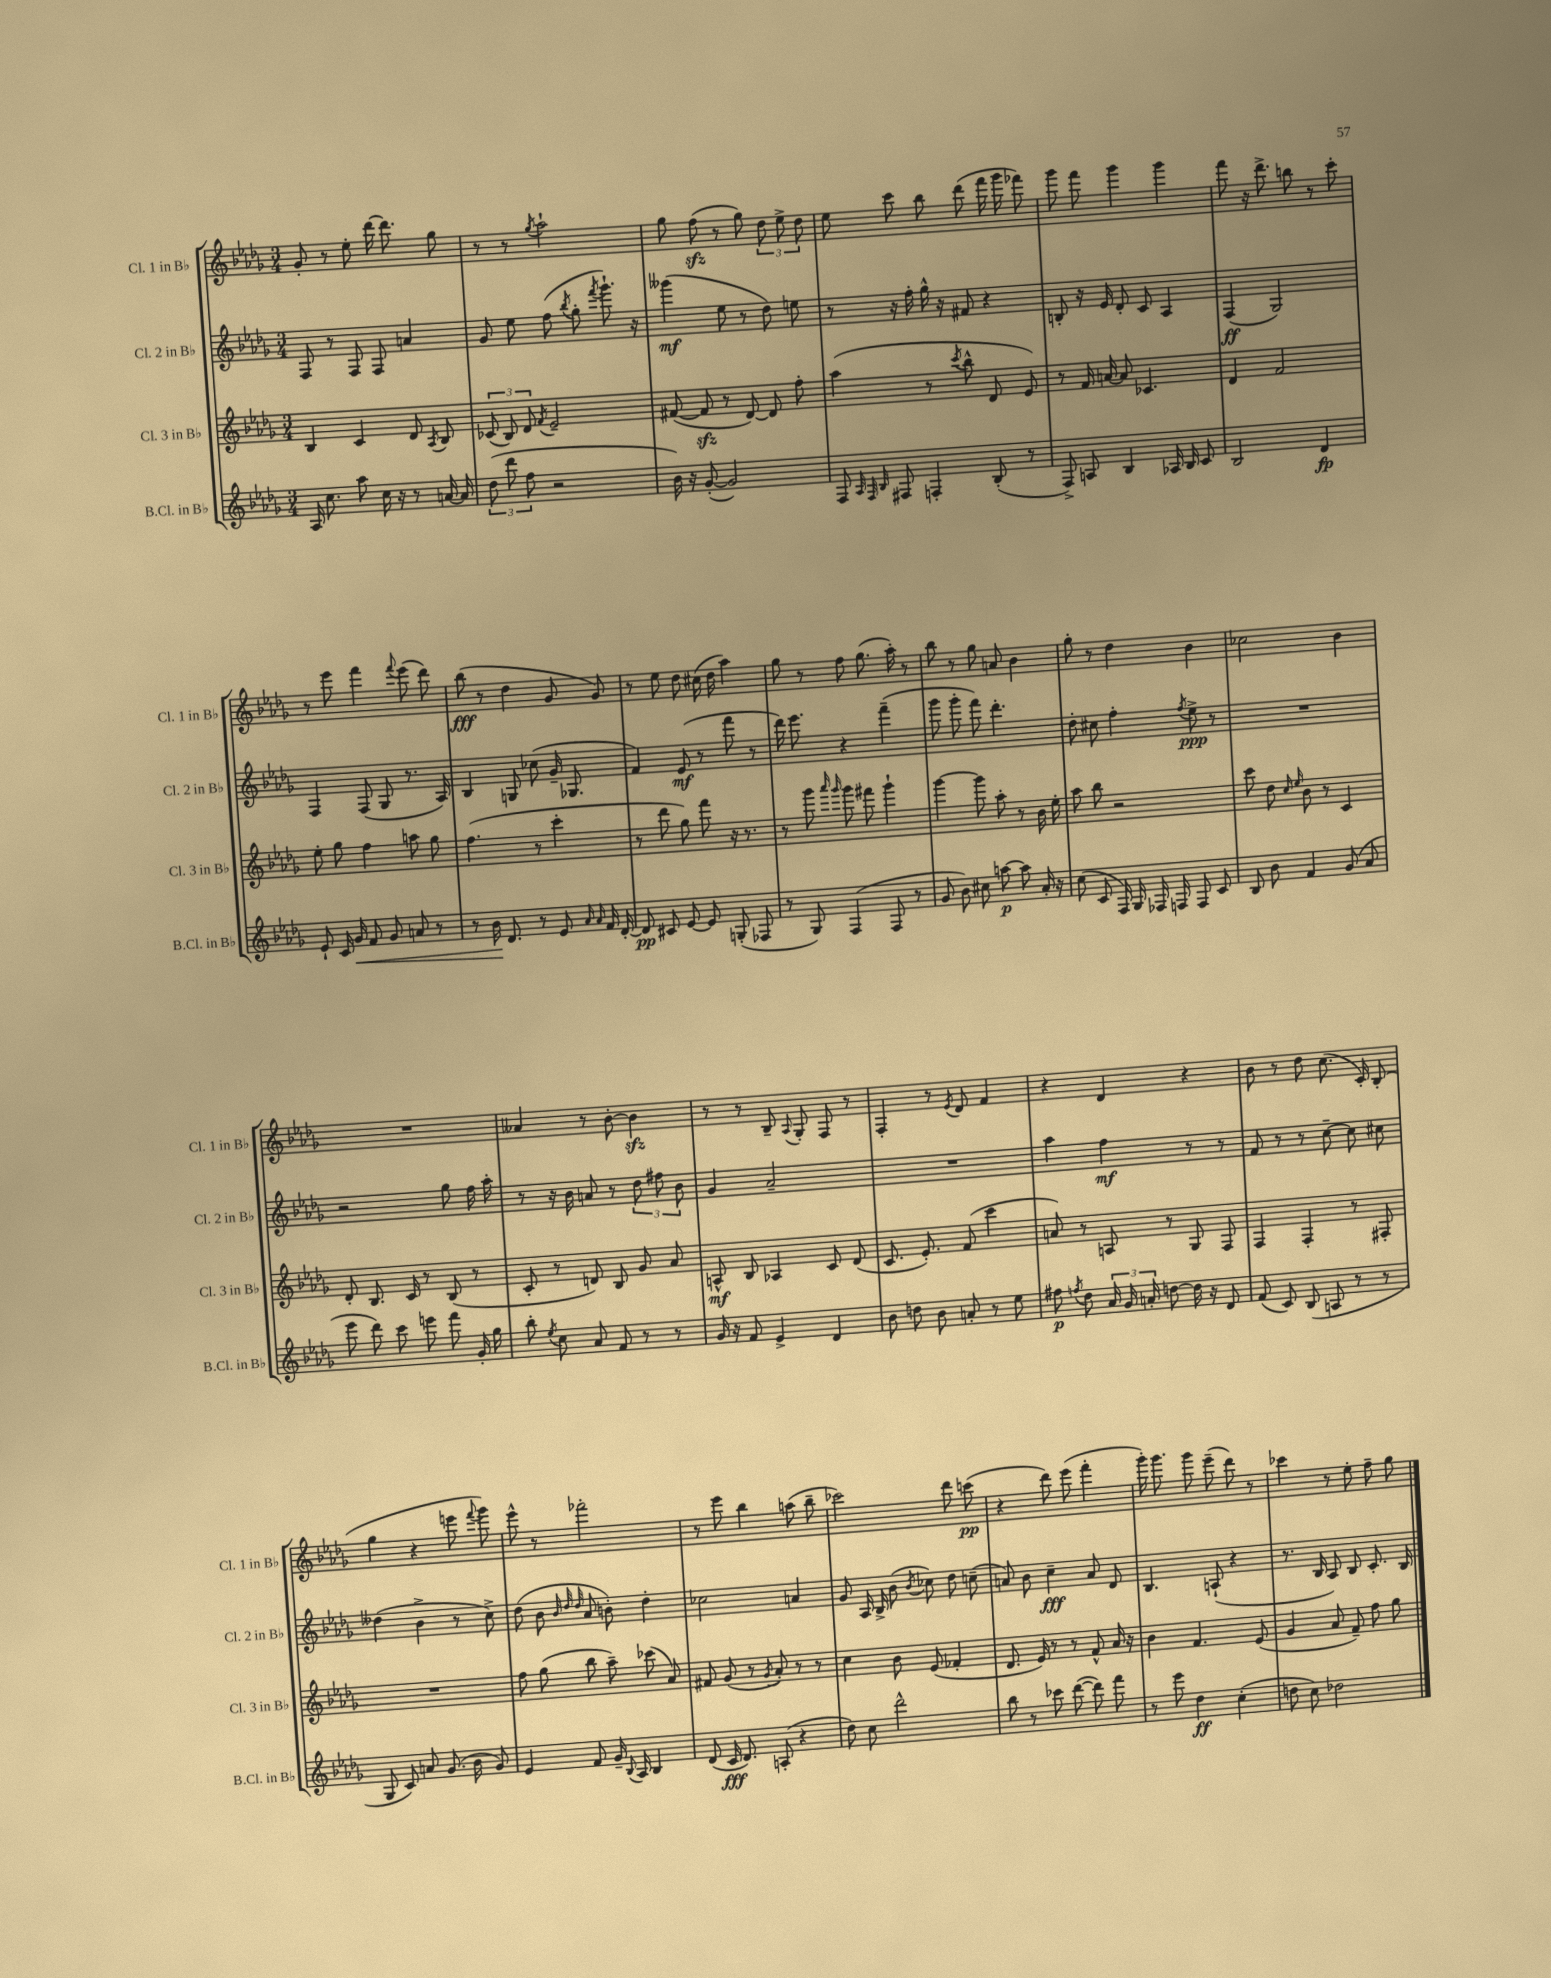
<<
\new StaffGroup <<
\new Staff = "s0" \with { instrumentName = "Cl. 1 in Bb" shortInstrumentName = "Cl. 1 in Bb" } {
    \clef treble \key des \major \numericTimeSignature \time 3/4
    \autoBeamOff ges'8-. r8 ees''8-. des'''16~ des'''8. ges''8 |
    r8 r8 \acciaccatura { ges''8 } aes''2-! |
    ges''8 f''8\sfz( r8 ges''8) \tuplet 3/2 { des''8 ees''8-> des''8 } |
    ees''8 c'''8 bes''8 des'''8( f'''16 ges'''16 fes'''8) |
    ges'''8 f'''8 ges'''4 ges'''4 |
    f'''8 r16 des'''8.-> b''8 r8 c'''8-. |
    r8 ees'''8 f'''4 \appoggiatura { f'''8 } ees'''8( des'''8) |
    bes''8\fff( r8 des''4 ges'8 ges'8) |
    r8 ees''8 des''8 cis''16( des''16 aes''4) |
    ges''8 r8 f''8 ges''8.( aes''16-.) r8 |
    bes''8 r8 ges''8 a'8 bes'4 |
    ges''8-. r8 des''4 bes'4 |
    ces''2 bes'4 |
    R2. |
    aeses'4 r8 bes'8~-. bes'4\sfz |
    r8 r8 bes8-- \appoggiatura { aes8 } ges8-. f8 r8 |
    f4-. r8 \acciaccatura { ees'8 } des'8 f'4 |
    r4 des'4 r4 |
    bes'8 r8 des''8 c''8.( c'16-.) bes8-.( |
    ges''4 r4 e'''8 \appoggiatura { f'''8 } ges'''8) |
    ees'''8-^ r8 fes'''2-. |
    r8 ees'''8 bes''4 a''8( bes''8-- |
    ces'''2) des'''8 c'''8\pp( |
    r4 des'''8) ees'''8( f'''4-. |
    ges'''16-.) ges'''8. ges'''8 ees'''8--( des'''8) r8 |
    ces'''4 r8 ees''8-. f''8-- ges''8 \bar "|." |
}
\new Staff = "s1" \with { instrumentName = "Cl. 2 in Bb" shortInstrumentName = "Cl. 2 in Bb" } {
    \clef treble \key des \major \numericTimeSignature \time 3/4
    \autoBeamOff f8 r8 f8 f8 a'4 |
    ges'8 ees''8 f''8( \acciaccatura { bes''8 } ges''8-. \acciaccatura { f'''8 } ges'''8.-!) r16 |
    geses'''4\mf( ees''8 r8 des''8) e''8 |
    r8 r16 f''16-. ges''16-^ r16 fis'8 r4 |
    b8-. r16 ees'16 des'8-. c'8 aes4 |
    f4\ff( ges2) |
    f4 f8( ges8 r8. aes16) |
    bes4 g8 ces''8( ges'16-- ges8. |
    f'4) ees'8\mf( r8 f'''8 r8 |
    des'''16) ees'''8. r4 f'''4--( |
    ges'''8 ges'''8-. f'''8) des'''4.-. |
    des''8-. cis''8 f''4-. \acciaccatura { f''8 } ees''8->\ppp r8 |
    R2. |
    r2 ges''8 f''16 aes''16-. |
    r8 r16 bes'16 a'8 r8 \tuplet 3/2 { des''8 fis''8 bes'8 } |
    ges'4 aes'2-- |
    R2. |
    aes''4 f''4\mf r8 r8 |
    f'8 r8 r8 c''8~-- c''8 cis''8 |
    deses''4( bes'4-> r8 c''8->) |
    des''8( bes'8 \grace { bes'32 des''32 des''32 } aes'8 b'8-.) des''4-. |
    ces''2 a'4 |
    ges'8 aes16 bes16-> bes'8( \acciaccatura { bes'8 } ces''8) des''8 c''8--( |
    a'8) bes'8 c''4--\fff a'8 des'8 |
    bes4. a8-!( r4 |
    r8. bes16 aes8) bes8 c'8.-. bes16 \bar "|." |
}
\new Staff = "s2" \with { instrumentName = "Cl. 3 in Bb" shortInstrumentName = "Cl. 3 in Bb" } {
    \clef treble \key des \major \numericTimeSignature \time 3/4
    \autoBeamOff bes4 c'4 des'8 \acciaccatura { aes8 } bes8 |
    \tuplet 3/2 { ces'8( bes8) des'8 } \acciaccatura { f'8 } ees'2-- |
    fis'8~( fis'8\sfz r8 des'8~) des'8 f''8-. |
    aes''4( r8 \acciaccatura { c'''8 } bes''8-^ des'8 ees'8) |
    r8 f'16 a'16~ a'8 ces'4. |
    des'4 f'2 |
    ees''8-. ges''8 f''4 a''8 ges''8 |
    f''4.( r8 c'''4-. |
    r8 des'''8 ges''8) f'''8 r16 r8. |
    r8 ges'''8 \grace { aes'''16 ges'''16 } ges'''8 fis'''8 ges'''4-! |
    ges'''4~ ges'''8 aes''8-. r8 bes'16 ees''16-. |
    aes''8 bes''8 r2 |
    c'''8 des''8 \grace { c''16 ees''16 } bes'8 r8 c'4 |
    des'8-. bes8. c'16 r8 bes8( r8 |
    c'8-. r8 d'8) bes8 ges'8 aes'8 |
    a8-^\mf bes8 aes4 c'8 des'8( |
    c'8. ees'8.-.) f'8( c'''4 |
    a'8) r8 a8 r8 ges8 f8 |
    f4 f4-. r8 fis8-. |
    R2. |
    f''8 ges''8( bes''8 aes''8--) ces'''8( aes'8) |
    fis'8 ges'8( r8 \acciaccatura { ges'8 } aes'8-.) r8 r8 |
    c''4 bes'8 ees'8( fes'4-. |
    des'8. ees'16) r8 r8 f'8-^ aes'16 r16 |
    bes'4 f'4. ees'8( |
    ges'4 aes'8 f'8--) f''8 ges''8 \bar "|." |
}
\new Staff = "s3" \with { instrumentName = "B.Cl. in Bb" shortInstrumentName = "B.Cl. in Bb" } {
    \clef treble \key des \major \numericTimeSignature \time 3/4
    \autoBeamOff aes16 c''8. aes''8 c''16 r16 r8 a'16~ a'16 |
    \tuplet 3/2 { des''8( des'''8 f''8 } r2 |
    bes'16) r16 ges'8~-.( ges'2) |
    f8 \grace { aes32 f32 bes32 } fis8 f4-. bes8-.( r8 |
    f8->) a8 bes4 aes16 bes16 c'8 |
    bes2 des'4\fp |
    ees'8-! c'16 ges'16\< f'8 ges'8 a'8 r8 |
    r8 bes'16\! des'8. r8 ees'8 \grace { aes'16 aes'16 } f'16 des'16~-. |
    des'8\pp cis'8 ees'8~ ees'8 g8-.( fes8 |
    r8 ges8) f4( f8 r8 |
    ges'8 bes'8) cis''8 a''8~\p a''8 aes'16-. r16 |
    c''8( c'8 f16) ges16 fes16 f16 f8 c'8 |
    bes8 bes'8 f'4 ges'8( aes'8 |
    ees'''8 des'''8) c'''8 e'''8 f'''8 ges'16-. ges''16 |
    bes''8-. \acciaccatura { ees''8 } c''8 aes'8 f'8 r8 r8 |
    ges'16 r16 f'8 ees'4-> des'4 |
    bes'8 d''8 bes'8 a'8-. r8 ees''8 |
    fis''8\p \acciaccatura { f''8 } des''8 \tuplet 3/2 { aes'16 ges'16 a'16-. } d''8~ d''16 r16 des'8 |
    f'8( c'8) bes8( a8 r8 r8 |
    ges8 c'8) a'8 ges'8.( bes'16 ges'8) |
    ees'4 f'8 ges'16-- \appoggiatura { bes8 } aes16 bes4 |
    des'8( c'16\fff des'8.) a8-.( r4 |
    des''8) c''8 des'''2-^ |
    bes''8 r8 ces'''8 des'''8~( des'''8) f'''8 |
    r8 ees'''8 des''4\ff c''4-.( |
    d''8 c''8) des''2 \bar "|." |
}
>>
>>
\layout { \context { \Score \remove "Bar_number_engraver" } }
